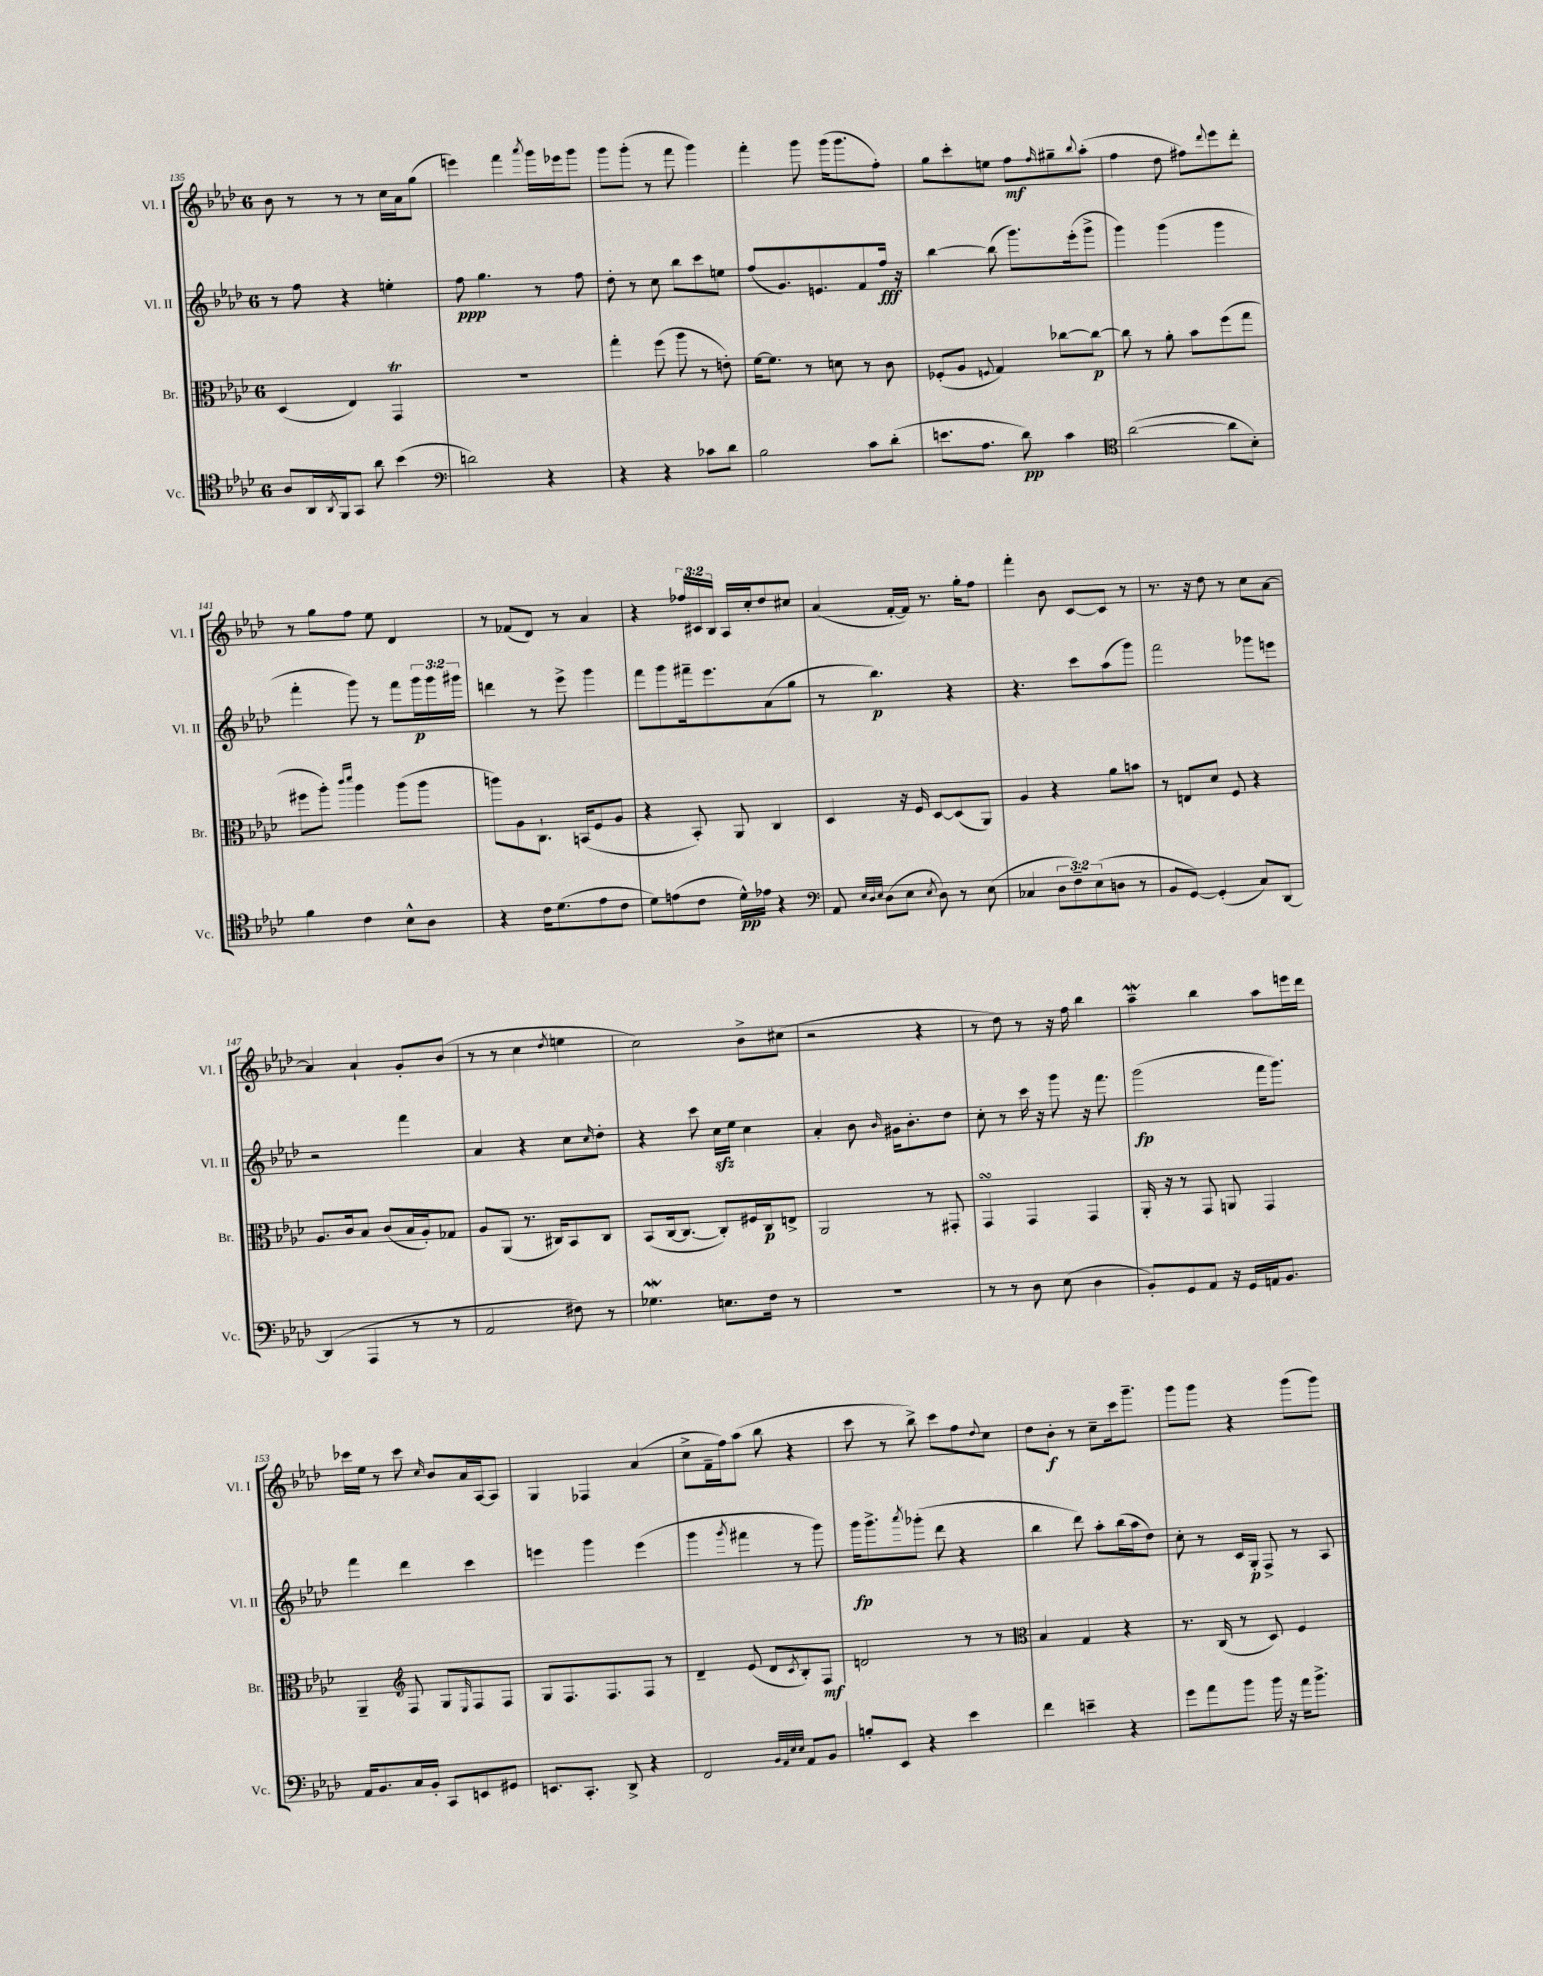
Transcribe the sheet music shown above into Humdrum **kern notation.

**kern	**dynam	**kern	**dynam	**kern	**dynam	**kern	**dynam
*part4	*part4	*part3	*part3	*part2	*part2	*part1	*part1
*staff4	*staff4	*staff3	*staff3	*staff2	*staff2	*staff1	*staff1
*I"Vc.	*	*I"Br.	*	*I"Vl. II	*	*I"Vl. I	*
*I'Vc.	*	*I'Br.	*	*I'Vl. II	*	*I'Vl. I	*
*clefC4	*	*clefC3	*	*clefG2	*	*clefG2	*
*k[b-e-a-d-]	*	*k[b-e-a-d-]	*	*k[b-e-a-d-]	*	*k[b-e-a-d-]	*
*M6/8	*	*M6/8	*	*M6/8	*	*M6/8	*
=135	=135	=135	=135	=135	=135	=135	=135
8A-/L	.	(4D-/	.	8r	.	8b-\	.
16AA-/L	.	.	.	8ff\	.	8r	.
8qAA-/	.	.	.	.	.	.	.
16FF/J	.	.	.	.	.	.	.
8GG/J	.	4E-/)	.	4r	.	8r	.
8a-\	.	.	.	.	.	8r	.
(4b-\	.	4GGt/	.	4een'\	.	16cc\LL	.
.	.	.	.	.	.	16a-\J	.
.	.	.	.	.	.	(8gg\J	.
=136	=136	=136	=136	=136	=136	=136	=136
*clefF4	*	*	*	*	*	*	*
2dn\)	.	2.r	.	8ff\	ppp	4eeen\)	.
.	.	.	.	4.gg\	.	.	.
.	.	.	.	.	.	4fff\	.
.	.	.	.	.	.	8qaaa-/	.
4r	.	.	.	8r	.	16ggg\LL	.
.	.	.	.	.	.	16eee-X\J	.
.	.	.	.	8ff\	.	8ggg\J	.
=137	=137	=137	=137	=137	=137	=137	=137
4r	.	4gg'\	.	8dd-'\	.	8ggg\L	.
.	.	.	.	8r	.	(8ggg'\J	.
4r	.	(8ff\	.	8cc\	.	8r	.
.	.	8aa-\	.	8bb-\L	.	8fff\	.
8c-X\L	.	8r	.	8ccc\	.	4ggg\)	.
8d-\J	.	8en'\)	.	8een\J	.	.	.
=138	=138	=138	=138	=138	=138	=138	=138
2B-\	.	[16f\KL	.	(8ff/L	.	4fff'\	.
.	.	8.f\J]	.	.	.	.	.
.	.	.	.	8.g/)	.	.	.
.	.	8r	.	.	.	8ggg\	.
.	.	.	.	8.en/	.	.	.
.	.	8dn\	.	.	.	(16ggg\KL	.
.	.	.	.	.	.	8.ggg\	.
8c\L	.	8r	.	8f/	.	.	.
(8d-'\J	.	8c\	.	16ff/Jk	fff	8ff'\J)	.
.	.	.	.	16r	.	.	.
=139	=139	=139	=139	=139	=139	=139	=139
8.en\L	.	(8F-X'/L	.	[4bb-\	.	8gg\L	.
.	.	8A-/J	.	.	.	8ccc'\	.
8.A-\J	.	.	.	.	.	.	.
.	.	8qqFn/	.	.	.	.	.
.	.	4G/)	.	(8bb-\]	.	8een\J	.
8d-\)	pp	.	.	8.ggg\L)	.	8ff\L	mf
.	.	.	.	.	.	16qqff/	.
4c\	.	[8cc-X\L	.	.	.	8gg#X~\	.
.	.	.	.	(16eee-'\k	.	.	.
.	.	.	.	.	.	8qqbb-/	.
.	.	8cc-\J_	p	8ggg^\J	.	(8aa-'\J	.
=140	=140	=140	=140	=140	=140	=140	=140
*clefC4	*	*	*	*	*	*	*
([2a-\	.	8cc-\]	.	4ggg\)	.	4ff\	.
.	.	8r	.	.	.	.	.
.	.	8a-'\	.	(4ggg\	.	8dd-\	.
.	.	8b-\L	.	.	.	8ff#X\L)	.
.	.	.	.	.	.	8qqddd-/	.
8a-\L]	.	(8ff\	.	4ggg\	.	8eee-\	.
8B-'\J)	.	8gg\J	.	.	.	8ddd-'\J	.
!!LO:LB:g=z
=141	=141	=141	=141	=141	=141	=141	=141
4f\	.	8ff#X\L	.	4fff'\	.	8r	.
.	.	8aa-'\J)	.	.	.	8gg\L	.
.	.	16qqccc/LL	.	.	.	.	.
.	.	16qqddd-/JJ	.	.	.	.	.
4c\	.	4aa-\	.	8ggg\)	.	8ff\J	.
.	.	.	.	8r	.	8ee-\	.
8B-^^\L	.	(8aa-\L	.	8fff\L	.	4d-/	.
8A-\J	.	8aa-\J	.	24ggg\L	p	.	.
.	.	.	.	24ggg\	.	.	.
.	.	.	.	24ggg#X\JJ	.	.	.
=142	=142	=142	=142	=142	=142	=142	=142
4r	.	8aan\L)	.	4dddn\	.	8r	.
.	.	8A-\	.	.	.	(8f-X/L	.
16c\KL	.	8.C`\J	.	8r	.	8d-/J)	.
(8.d-\	.	.	.	.	.	.	.
.	.	.	.	8eee-^\	.	8r	.
.	.	(16BBn/KL	.	.	.	.	.
8e-\	.	8F/	.	4ggg\	.	4a-/	.
8c\J	.	8A-/J	.	.	.	.	.
=143	=143	=143	=143	=143	=143	=143	=143
8d-\L)	.	4r	.	8fff\L	.	4r	.
(8en\	.	.	.	8ggg\	.	.	.
8c\J	.	8BB-'/)	.	16fff#X~\k	.	24ff-X/LL	.
.	.	.	.	.	.	24c#X/	.
.	.	.	.	8.eee-\	.	.	.
.	.	.	.	.	.	24B-/JJ	.
16d-^^\LL)	pp	8AA-/	.	.	.	16A-/LL	.
16e-X\JJ	.	.	.	.	.	16cc'/J	.
4r	.	4C/	.	(8a-\	.	8dd-/	.
.	.	.	.	8gg\J	.	8cc#X/J	.
=144	=144	=144	=144	=144	=144	=144	=144
*clefF4	*	*	*	*	*	*	*
8AA-/	.	4D-/	.	8r	.	(4a-/	.
32qqE-/LLL	.	.	.	.	.	.	.
32qqD-/	.	.	.	.	.	.	.
32qqE-/JJJ	.	.	.	.	.	.	.
(8D-\L	.	.	.	4.bb-\)	p	.	.
8E-\J	.	16r	.	.	.	[16f'/LL	.
.	.	16F/	.	.	.	16f/JJ])	.
8qE-/	.	.	.	.	.	.	.
8D-\)	.	[8D-/L	.	.	.	8.r	.
8r	.	(8D-/]	.	4r	.	.	.
.	.	.	.	.	.	16gg'\KL	.
(8E-\	.	8AA-/J)	.	.	.	8ff\J	.
=145	=145	=145	=145	=145	=145	=145	=145
4C-X/	.	4A-/	.	4.r	.	4fff'\	.
12D-\L	.	4r	.	.	.	8b-\	.
12F~\)	.	.	.	.	.	.	.
.	.	.	.	8ccc\L	.	[8c/L	.
(12E-\	.	.	.	.	.	.	.
8Dn\J	.	8a-\L	.	(8aa-\	.	8c/J]	.
8r	.	8bn\J	.	8ggg\J)	.	8r	.
=146	=146	=146	=146	=146	=146	=146	=146
8BB-/L	.	8r	.	2fff\	.	8.r	.
[8GG/J)	.	8En/L	.	.	.	.	.
.	.	.	.	.	.	16r	.
(4GG'/]	.	8d-/J	.	.	.	8dd-\	.
.	.	8F/	.	.	.	8r	.
8C/L)	.	4r	.	8ggg-X\L	.	8cc\L	.
[8DD-/J	.	.	.	8eeen\J	.	[8a-\J	.
!!LO:LB:g=z
=147	=147	=147	=147	=147	=147	=147	=147
(4DD-/]	.	8.A-/L	.	2r	.	4a-/]	.
.	.	16c/k	.	.	.	.	.
4AAA-/	.	8B-/J	.	.	.	4a-`/	.
.	.	(8c/L	.	.	.	.	.
8r	.	16B-/L	.	4fff\	.	8g'/L	.
.	.	16A-'/J)	.	.	.	.	.
8r	.	8G-X/J	.	.	.	(8b-/J	.
=148	=148	=148	=148	=148	=148	=148	=148
2AA-/	.	8A-/L	.	4a-/	.	8r	.
.	.	(8AA-/J	.	.	.	8r	.
.	.	8.r	.	4r	.	4cc\	.
.	.	16C#X/KL)	.	.	.	.	.
.	.	.	.	.	.	8qdd-/	.
8F#X\)	.	8BB-/	.	8cc\L	.	4een\	.
.	.	.	.	16qqcc/	.	.	.
8r	.	8C#/J	.	8dd-'\J	.	.	.
=149	=149	=149	=149	=149	=149	=149	=149
4.G-Xw\	.	(8BB-/L	.	4r	.	2cc\)	.
.	.	[16C/k	.	.	.	.	.
.	.	8.C/J_	.	.	.	.	.
.	.	.	.	8ccc\	.	.	.
8.En\L	.	8C'/L])	.	16cczz\LL	.	.	.
.	.	.	.	16ee-\JJ	.	.	.
.	.	16F#X/L	.	4cc\	.	8b-^\L	.
16F\Jk	.	16C/J	p	.	.	.	.
8r	.	8En^/J	.	.	.	(8cc#X\J	.
=150	=150	=150	=150	=150	=150	=150	=150
2.r	.	2AA-/	.	4a-'/	.	2r	.
.	.	.	.	8b-\	.	.	.
.	.	.	.	16qqb-/	.	.	.
.	.	.	.	16g#X\KL	.	.	.
.	.	.	.	8.b-'\	.	.	.
.	.	8r	.	.	.	4r	.
.	.	8GG#X'/	.	8dd-\J	.	.	.
=151	=151	=151	=151	=151	=151	=151	=151
8r	.	4GGsSsS/	.	8cc'\	.	8r	.
8r	.	.	.	8r	.	8dd-\)	.
8D-\	.	4GG/	.	16ccc\	.	8r	.
.	.	.	.	16r	.	.	.
(8E-\	.	.	.	8ggg\	.	16r	.
.	.	.	.	.	.	16ff\	.
4D-\	.	4GG/	.	16r	.	4bb-\	.
.	.	.	.	8.fff\	.	.	.
=152	=152	=152	=152	=152	=152	=152	=152
8BB-'/L)	.	16AA-'/	.	(2ggg\	fp	4aa-w~\	.
.	.	16r	.	.	.	.	.
8GG/	.	8r	.	.	.	.	.
8AA-/J	.	8GG/	.	.	.	4bb-\	.
16r	.	8AAn/	.	.	.	.	.
16GG/LL	.	.	.	.	.	.	.
16AAn/J	.	4GG/	.	16fff\KL	.	8aa-\L	.
8.BB-/J	.	.	.	8.ggg\J)	.	.	.
.	.	.	.	.	.	16eeen\L	.
.	.	.	.	.	.	16ddd-\JJ	.
!!LO:LB:g=z
=153	=153	=153	=153	=153	=153	=153	=153
16AA-/KL	.	4AA-~/	.	4fff\	.	16ccc-X\LL	.
8.BB-/	.	.	.	.	.	16ee-\JJ	.
.	.	.	.	.	.	8r	.
*	*	*clefG2	*	*	*	*	*
16C/L	.	8F/	.	4ddd-\	.	8ccc-\	.
16BB-'/JJ	.	.	.	.	.	.	.
.	.	.	.	.	.	16qqcc/	.
8CC/L	.	8G/L	.	.	.	8b-/L	.
.	.	16qqE-/	.	.	.	.	.
8EEn/	.	8F/	.	4ccc\	.	16a-/L	.
.	.	.	.	.	.	[16A-/J	.
8GG#X/J	.	8F/J	.	.	.	8A-/J]	.
=154	=154	=154	=154	=154	=154	=154	=154
8.EEn/L	.	8G/L	.	4eeen\	.	4G/	.
.	.	8.F/	.	.	.	.	.
8.CC'/J	.	.	.	.	.	.	.
.	.	.	.	4ggg\	.	4F-X/	.
.	.	8.F/	.	.	.	.	.
8DD-^/	.	.	.	.	.	.	.
4r	.	8F/J	.	(4eee\	.	(4a-/	.
.	.	8r	.	.	.	.	.
=155	=155	=155	=155	=155	=155	=155	=155
2FF/	.	4d-~/	.	4ggg\	.	8cc^\L	.
.	.	.	.	.	.	16f~\L	.
.	.	.	.	.	.	16ff\J)	.
.	.	.	.	8qggg/	.	.	.
.	.	(8e-/	.	4fff#X\	.	(8aa-\J	.
.	.	8d-/L	.	.	.	8bb-\	.
32qqBB-/LLL	.	.	.	.	.	.	.
32qqAA-/	.	.	.	.	.	.	.
32qqE-/	.	.	.	.	.	.	.
32qqE-/JJJ	.	8qc/	.	.	.	.	.
8AA-/L	.	8B-'/)	.	8r	.	4r	.
8BB-/J	.	8F/J	mf	8ggg\)	.	.	.
=156	=156	=156	=156	=156	=156	=156	=156
8Bn'/L	.	2dn/	.	16ggg\KL	fp	8ccc\	.
.	.	.	.	8.ggg^\	.	.	.
8EE-/J	.	.	.	.	.	8r	.
.	.	.	.	8qaaa-/	.	.	.
4r	.	.	.	(8ggg-X'\J	.	8bb-^\)	.
.	.	.	.	8ddd-\	.	8ccc\L	.
4e-\	.	8r	.	4r	.	8ff\	.
.	.	.	.	.	.	8qqdd-/	.
.	.	8r	.	.	.	8cc\J	.
=157	=157	=157	=157	=157	=157	=157	=157
*	*	*clefC3	*	*	*	*	*
4f\	.	4B-/	.	4bb-\	.	8dd-\L	.
.	.	.	.	.	.	8b-'\J	f
4en~\	.	4G/	.	8ddd-\)	.	8r	.
.	.	.	.	8aa-'\L	.	8cc~\L	.
4r	.	4r	.	(16bb-\L	.	16ccc\k	.
.	.	.	.	16aa-\J	.	8.ggg~\J	.
.	.	.	.	8dd-\J)	.	.	.
=158	=158	=158	=158	=158	=158	=158	=158
8g\L	.	8.r	.	8cc'\	.	8ggg\L	.
8a-\	.	.	.	8r	.	8ggg\J	.
.	.	(16C/	.	.	.	.	.
8b-\J	.	8r	.	16c/LL	.	4r	.
.	.	.	.	16G'/JJ	p	.	.
16b-\	.	8D-/)	.	8F^/	.	.	.
16r	.	.	.	.	.	.	.
16a-\KL	.	4F/	.	8r	.	(8ggg\L	.
8.b-^\J	.	.	.	.	.	.	.
.	.	.	.	8A-/	.	8ggg\J)	.
==	==	==	==	==	==	==	==
*-	*-	*-	*-	*-	*-	*-	*-
